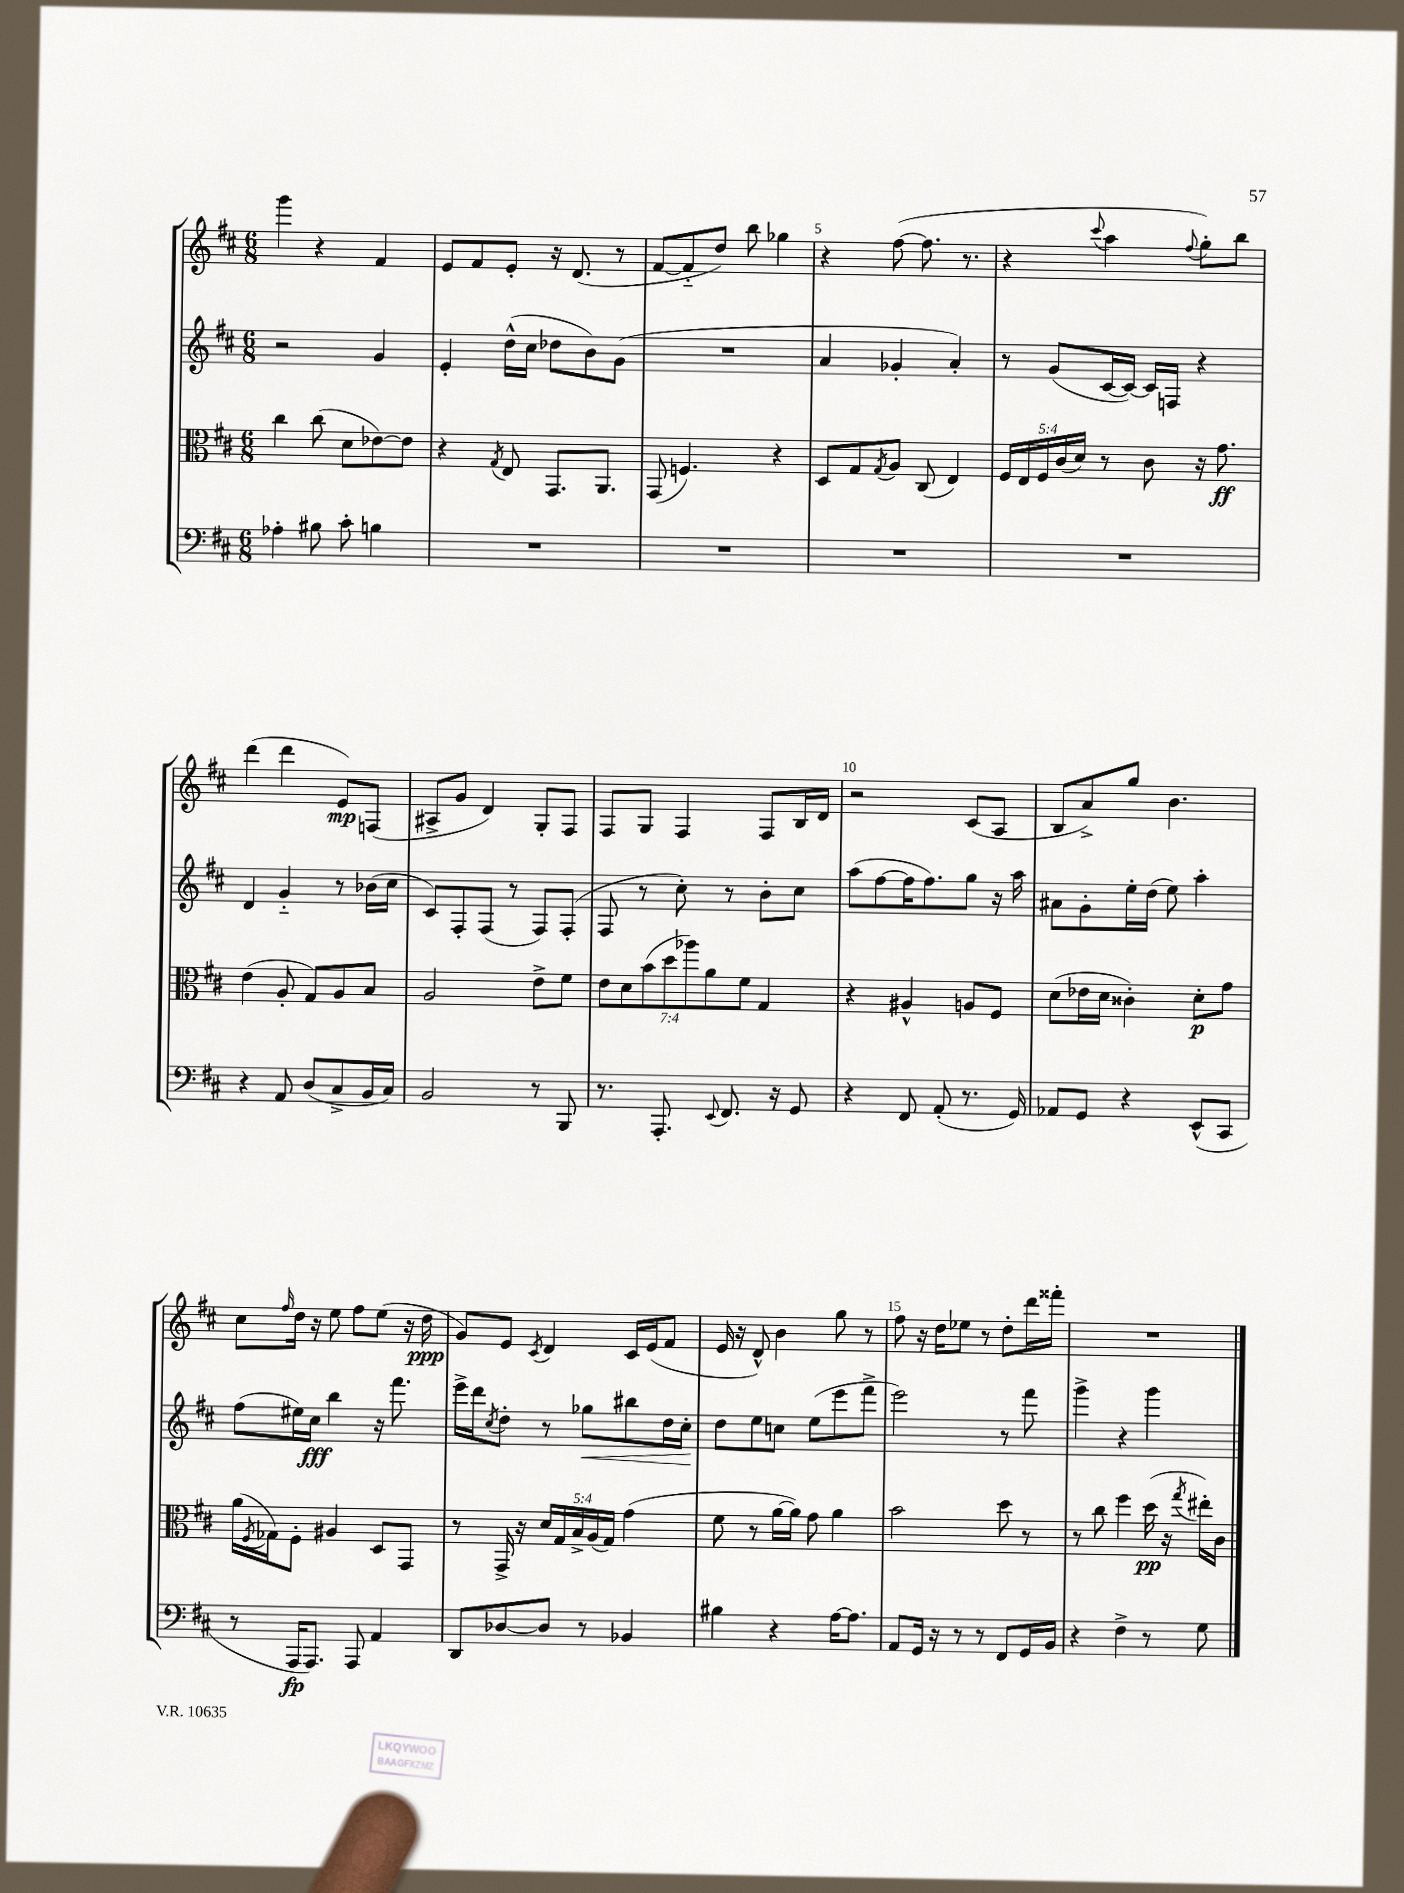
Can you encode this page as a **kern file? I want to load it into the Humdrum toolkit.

**kern	**kern	**kern	**kern
*staff4	*staff3	*staff2	*staff1
*clefF4	*clefC3	*clefG2	*clefG2
*k[f#c#]	*k[f#c#]	*k[f#c#]	*k[f#c#]
*M6/8	*M6/8	*M6/8	*M6/8
4A-'	4cc#	2r	4ggg
8B#	(8cc#	.	4r
8c#'	8d	.	.
4B	[8e-)	4g	4f#
.	8e-]	.	.
=	=	=	=
2.r	4r	4e'	8e
.	.	.	8f#
.	8qG	.	.
.	8E	(16dd^^	8e'
.	.	16cc#	.
.	8.GG	8dd-	16r
.	.	.	(8.d
.	.	8b)	.
.	8.AA	.	.
.	.	(8g	8r
=	=	=	=
2.r	(8GG	2.r	[8f#
.	4.F)	.	8f#'~]
.	.	.	8dd)
.	.	.	8bb
.	4r	.	4gg-
=	=	=	=
2.r	8D	4a	4r
.	8G	.	.
.	8qG	.	.
.	8A	4g-'	([8ff#
.	(8C#	.	8.ff#]
.	4E)	4a')	.
.	.	.	8.r
=	=	=	=
2.r	20F#	8r	4r
.	20E	.	.
.	20F#	.	.
.	.	(8g	.
.	(20c#	.	.
.	20d)	.	.
.	.	.	8qqccc#
.	8r	[16c#	4aa
.	.	16c#_)	.
.	8c#	16c#]	.
.	.	16F	.
.	.	.	8qqff#
.	16r	4r	8gg')
.	8.g	.	.
.	.	.	8bb
=	=	=	=
4r	(4e	4d	(4ddd
8AA	8A'	4g'~	4ddd
(8D	8G)	.	.
8C#^	8A	8r	8e)
16BB	8B	(16b-	(8F
16C#)	.	16cc#	.
=	=	=	=
2BB	2A	8c#)	8A#^
.	.	8F#'	8g
.	.	(8F#	4d)
.	.	8r	.
8r	8e^	8F#)	8G'
8BBB	8f#	(8F#'	8F#
=	=	=	=
8.r	14e	8F#	8F#
.	14d	.	.
.	.	8r	8G
.	(14b	.	.
8.AAA'	.	.	.
.	14dd	.	.
.	.	8cc#')	4F#
.	14aa-)	.	.
.	14a	.	.
8qqEE	.	.	.
8.FF#	.	8r	.
.	14f#	.	.
.	4G	8b'	8F#
16r	.	.	.
8GG	.	8cc#	16B
.	.	.	16d
=	=	=	=
4r	4r	(8aa	2r
.	.	[8ff#	.
8FF#	4A#^^	16ff#]	.
.	.	8.ff#)	.
(8AA'	.	.	.
8.r	8A	8gg	(8c#
.	8F#	16r	8A
16GG)	.	16aa	.
=	=	=	=
8AA-	(8d	8a#	8B
8GG	16e-	8g'	8a^)
.	16d	.	.
4r	4c##')	16ee'	8gg
.	.	(16dd	.
.	.	8ee)	4.b
(8EE^^	8d'	4aa'	.
8CC#	8g	.	.
=	=	=	=
8r	(16a	(8ff#	8cc#
.	8qF#	.	.
.	16G-)	.	.
.	.	.	16qqff#
16AAA	8F#'	16ee#)	16dd
8.AAA)	.	16cc#	16r
.	4A#	4bb	8ee
8AAA	.	.	8ff#
4AA	8D	16r	(8ee
.	.	8.fff#	.
.	8GG	.	16r
.	.	.	16dd
=	=	=	=
8DD	8r	16eee^	8g)
.	.	16ddd	.
.	.	8qcc#	.
[8D-	16GG^	8dd'	8e
.	16r	.	.
.	.	.	8qc#
8D-]	20d	8r	4d
.	20G	.	.
.	20B^	.	.
8r	.	8gg-	.
.	(20A	.	.
.	20G)	.	.
4BB-	(4g	8bb#	16c#
.	.	.	(16e
.	.	16dd	8f#
.	.	16cc#'	.
=	=	=	=
4B#	8f#	8dd	16e
.	.	.	16r
.	8r	8ee	8d^^)
4r	[16a	8cc	4b
.	16a])	.	.
.	8g	(8ee	.
[16A	4a	8eee	8gg
8.A]	.	.	.
.	.	8fff#^	8r
=	=	=	=
8AA	2b	2eee)	8ff#
16GG	.	.	16r
16r	.	.	16dd
8r	.	.	8ee-
8r	.	.	8r
8FF#	8dd	8r	8dd'
16GG	8r	8fff#	16ddd
16BB	.	.	16fff##'
=	=	=	=
4r	8r	4ggg^	2.r
.	8cc#	.	.
4F#^	4ff#	4r	.
8r	(16dd	4ggg	.
.	16r	.	.
.	8qgg	.	.
8G	16ee#')	.	.
.	16c#	.	.
==	==	==	==
*-	*-	*-	*-
